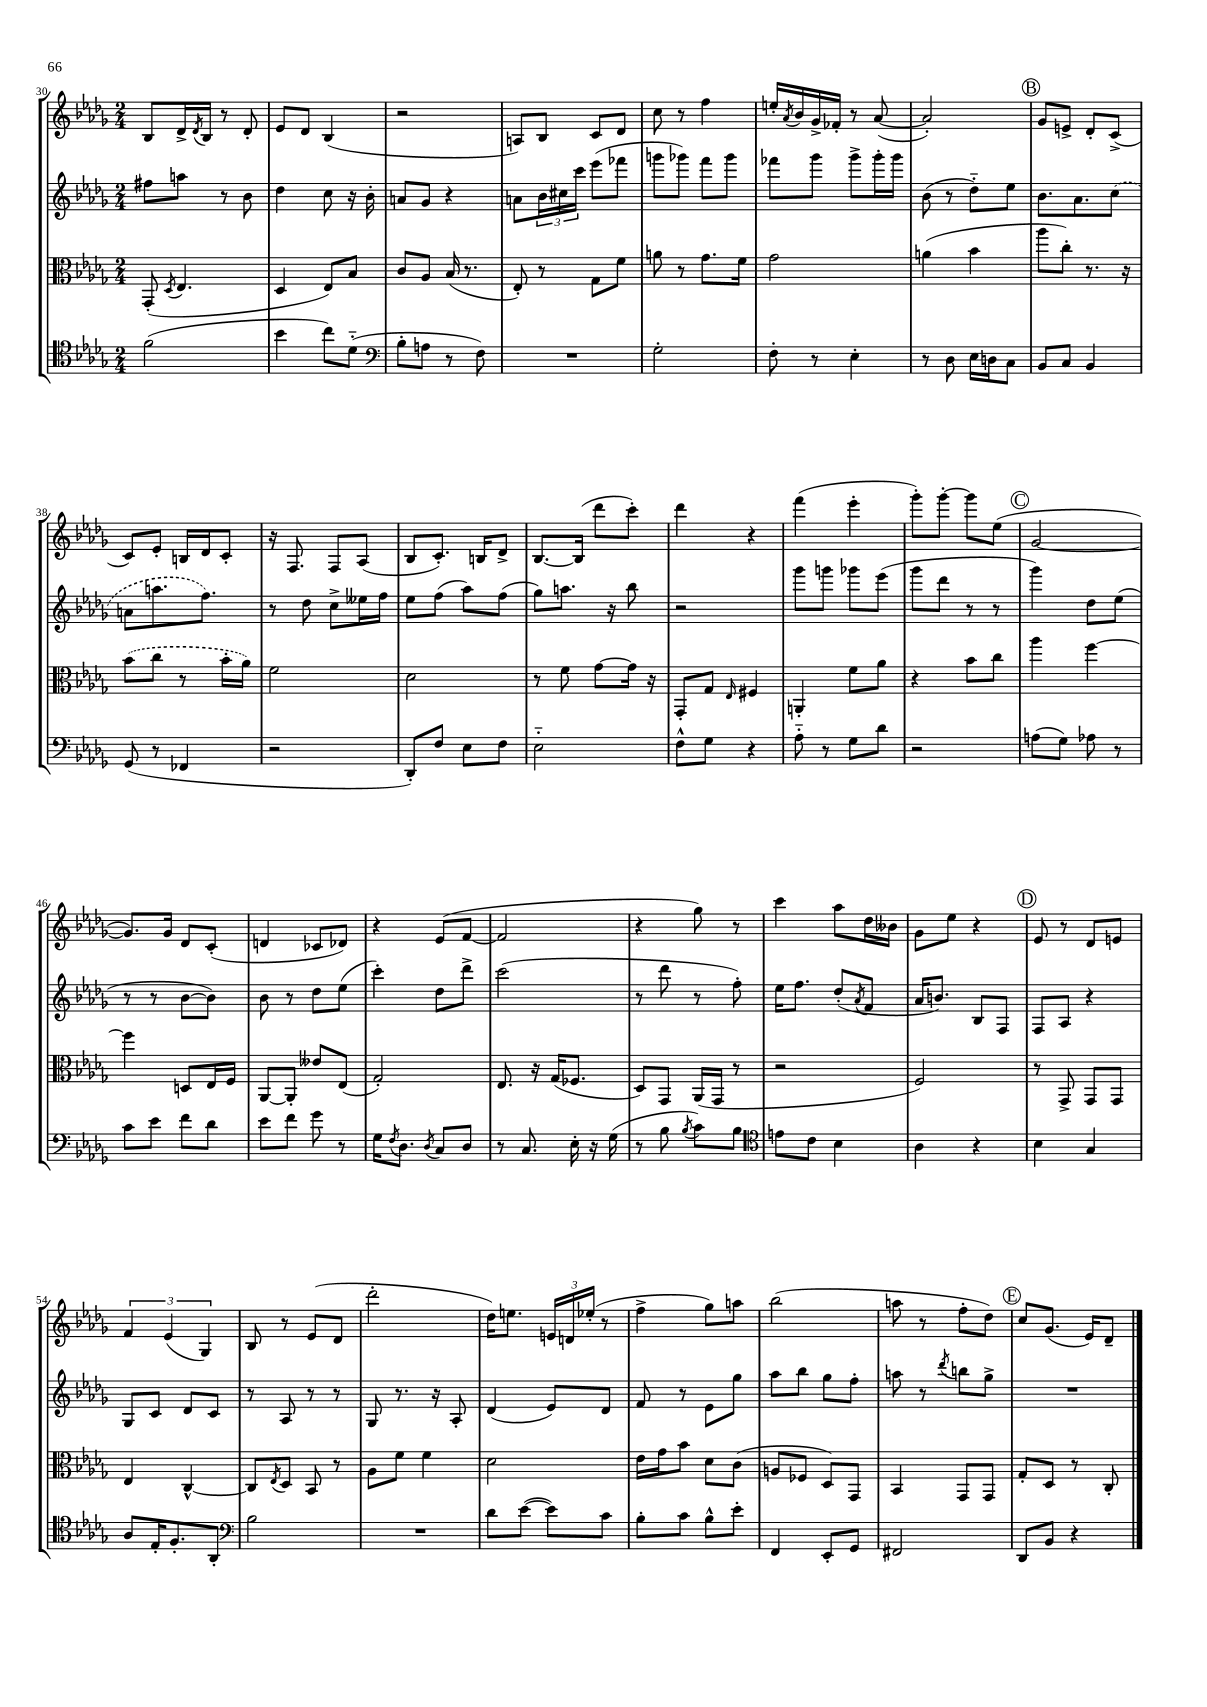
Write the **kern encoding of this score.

**kern	**kern	**kern	**kern
*part4	*part3	*part2	*part1
*staff4	*staff3	*staff2	*staff1
*clefC4	*clefC3	*clefG2	*clefG2
*k[b-e-a-d-g-]	*k[b-e-a-d-g-]	*k[b-e-a-d-g-]	*k[b-e-a-d-g-]
*M2/4	*M2/4	*M2/4	*M2/4
=30	=30	=30	=30
(2f\	(8GG-'/	8ff#X\L	8B-/L
.	8qD-/	.	.
.	4.E-/	8aan\J	16d-^/L
.	.	.	8qd-/
.	.	.	16B-/JJ
.	.	8r	8r
.	.	8b-\	8d-'/
=31	=31	=31	=31
4b-\	4D-/	4dd-\	8e-/L
.	.	.	8d-/J
8cc\L)	8E-/L)	8cc\	(4B-/
(8d-\J	8B-/J	16r	.
.	.	16b-'\	.
=32	=32	=32	=32
*clefF4	*	*	*
8B-'\L	8c/L	8an/L	2r
8An\J	8A-/J	8g-/J	.
8r	(16B-/	4r	.
.	8.r	.	.
8F\)	.	.	.
=33	=33	=33	=33
2r	8E-'/)	8an\L	8An/L)
.	8r	24b-\L	8B-/J
.	.	24cc#X\	.
.	.	24ccc\JJ	.
.	8G-\L	(8eee-\L	8c/L
.	8f\J	8fff-X\J	8d-/J
=34	=34	=34	=34
2G-'\	8an\	8gggn\L	8cc\
.	8r	8ggg-X\J)	8r
.	8.g-\L	8fff\L	4ff\
.	.	8ggg-\J	.
.	16f\Jk	.	.
=35	=35	=35	=35
8F'\	2g-\	8fff-X\L	16een'/LL
.	.	.	8qa-/
.	.	.	16b-/
8r	.	8ggg-\J	16g-^/
.	.	.	16f-X'/JJ
4E-'\	.	8ggg-^\L	8r
.	.	16ggg-'\L	([8a-/
.	.	16ggg-\JJ	.
=36	=36	=36	=36
8r	(4an\	(8b-\	2a-'/])
8D-\	.	8r	.
16E-\LL	4b-\	8dd-\L)	.
16Dn\J	.	.	.
8C\J	.	8ee-\J	.
!!LO:REH:place=s1:t=B
=37	=37	=37	=37
8BB-/L	8aa-\L	8.b-\L	8g-/L
8C/J	8cc'\J)	.	8en^/J
.	.	8.a-\	.
4BB-/	8.r	.	8d-'/L
.	.	(8cc\J	(8c^/J
.	16r	.	.
!!LO:LB:g=z
=38	=38	=38	=38
(8GG-/	(8b-\L	8an\L	8c/L)
8r	8cc\J	8.aan\	8e-'/J
4FF-X/	8r	.	16Bn/LL
.	.	8.ff\J)	16d-/J
.	16b-'\LL	.	8c'/J
.	16a-\JJ)	.	.
=39	=39	=39	=39
2r	2f\	8r	16r
.	.	.	8.F/
.	.	8dd-\	.
.	.	8cc^\L	8F/L
.	.	16ee--X\L	(8A-/J
.	.	16ff\JJ	.
=40	=40	=40	=40
8DD-'/L)	2d-\	8ee-\L	8B-/L
8F/J	.	(8ff\J	8.c'/J)
8E-\L	.	8aa-\L)	.
.	.	.	16Bn/KL
8F\J	.	(8ff\J	8d-^/J
=41	=41	=41	=41
2E-\	8r	8gg-\L)	[8.B-/L
.	8f\	8.aan\J	.
.	.	.	(16B-/Jk]
.	[8g-\L	.	8ddd-\L
.	.	16r	.
.	16g-\Jk]	8bb-\	8ccc'\J)
.	16r	.	.
=42	=42	=42	=42
8F^^\L	8GG-'/L	2r	4ddd-\
8G-\J	8G-/J	.	.
.	16qqE-/	.	.
4r	4F#X/	.	4r
=43	=43	=43	=43
8A-\	4AAn'/	8ggg-\L	(4fff\
8r	.	8gggn\J	.
8G-\L	8f\L	8ggg-X\L	4eee-'\
8d-\J	8a-\J	(8eee-\J	.
=44	=44	=44	=44
2r	4r	8ggg-\L	8ggg-'\L)
.	.	8ddd-\J	[8ggg-'\J
.	8b-\L	8r	8ggg-\L]
.	8cc\J	8r	(8ee-\J
!!LO:REH:place=s1:t=C
=45	=45	=45	=45
(8An\L	4aa-\	4ggg-\)	[2g-/
8G-\J)	.	.	.
8A-X\	[4ff\	8dd-\L	.
8r	.	(8ee-\J	.
!!LO:LB:g=z
=46	=46	=46	=46
8c\L	4ff\]	8r	8.g-/L])
8e-\J	.	8r	.
.	.	.	16g-/Jk
8f\L	8Dn/L	[8b-\L	8d-/L
8d-\J	16E-/L	8b-\J])	(8c'/J
.	16F/JJ	.	.
=47	=47	=47	=47
8e-\L	[8AA-/L	8b-\	4dn/
8f\J	8AA-'/J]	8r	.
8g-\	8e--X/L	8dd-\L	8c-X/L
8r	(8E-/J	(8ee-\J	8d-X/J)
=48	=48	=48	=48
16G-\KL	2G-'/)	4ccc'\)	4r
8qF/	.	.	.
8.D-\J	.	.	.
8qD-/	.	.	.
8C/L	.	8dd-\L	(8e-/L
8D-/J	.	8ddd-^\J	[8f/J
=49	=49	=49	=49
8r	8.E-/	(2ccc\	2f/]
8.C/	.	.	.
.	16r	.	.
.	(16G-/KL	.	.
16E-'\	8.F-X/J	.	.
16r	.	.	.
(16G-\	.	.	.
=50	=50	=50	=50
8r	8D-/L)	8r	4r
8B-\	8GG-/J	8ddd-\	.
8qB-/	.	.	.
8c\L)	(16AA-/LL	8r	8gg-\)
.	16GG-/JJ	.	.
8B-\J	8r	8ff'\)	8r
=51	=51	=51	=51
*clefC4	*	*	*
8en\L	2r	16ee-\KL	4ccc\
.	.	8.ff\J	.
8c\J	.	.	.
4B-\	.	(8dd-'/L	8aa-\L
.	.	8qa-/	.
.	.	8f/J	16dd-\L
.	.	.	16b--X\JJ
=52	=52	=52	=52
4A-\	2F/)	16a-/KL	8g-\L
.	.	8.bn/J)	.
.	.	.	8ee-\J
4r	.	8B-/L	4r
.	.	8F/J	.
!!LO:REH:place=s1:t=D
=53	=53	=53	=53
4B-\	8r	8F/L	8e-/
.	8GG-^/	8A-/J	8r
4G-/	8GG-/L	4r	8d-/L
.	8GG-/J	.	8en/J
!!LO:LB:g=z
=54	=54	=54	=54
8A-/L	4E-/	8G-/L	6f/
16E-'/K	.	8c/J	.
.	.	.	(6e-/
8.F'/	.	.	.
.	[4C^^/	8d-/L	.
.	.	.	6G-/)
8AA-'/J	.	8c/J	.
=55	=55	=55	=55
*clefF4	*	*	*
2B-\	8C/L]	8r	8B-/
.	8qE-/	.	.
.	8D-/J	8A-/	8r
.	8BB-/	8r	(8e-/L
.	8r	8r	8d-/J
=56	=56	=56	=56
2r	8A-\L	8G-/	2ddd-'\
.	8f\J	8.r	.
.	4f\	.	.
.	.	16r	.
.	.	8A-'/	.
=57	=57	=57	=57
8d-\L	2d-\	(4d-/	16dd-\KL)
.	.	.	8.een\J
([8e-\J	.	.	.
8e-\L])	.	8e-/L)	24en/LL
.	.	.	24dn/
.	.	.	(24ee-X'/JJ
8c\J	.	8d-/J	8r
=58	=58	=58	=58
8B-'\L	16e-\LL	8f/	4ff^\
.	16g-\J	.	.
8c\J	8b-\J	8r	.
8B-^^\L	8d-\L	8e-\L	8gg-\L)
8e-'\J	(8c\J	8gg-\J	8aan\J
=59	=59	=59	=59
4FF/	8An/L	8aa-\L	(2bb-\
.	8F-X/J	8bb-\J	.
8EE-'/L	8D-/L)	8gg-\L	.
8GG-/J	8GG-/J	8ff'\J	.
=60	=60	=60	=60
2FF#X/	4BB-/	8aan\	8aan\
.	.	8r	8r
.	.	8qddd-/	.
.	8GG-/L	8bbn\L	8ff'\L
.	8GG-/J	8gg-^\J	8dd-\J)
!!LO:REH:place=s1:t=E
=61	=61	=61	=61
8DD-/L	8G-'/L	2r	8cc/L
8BB-/J	8D-/J	.	(8.g-/J
4r	8r	.	.
.	.	.	16e-/KL)
.	8C'/	.	8d-~/J
==	==	==	==
*-	*-	*-	*-
